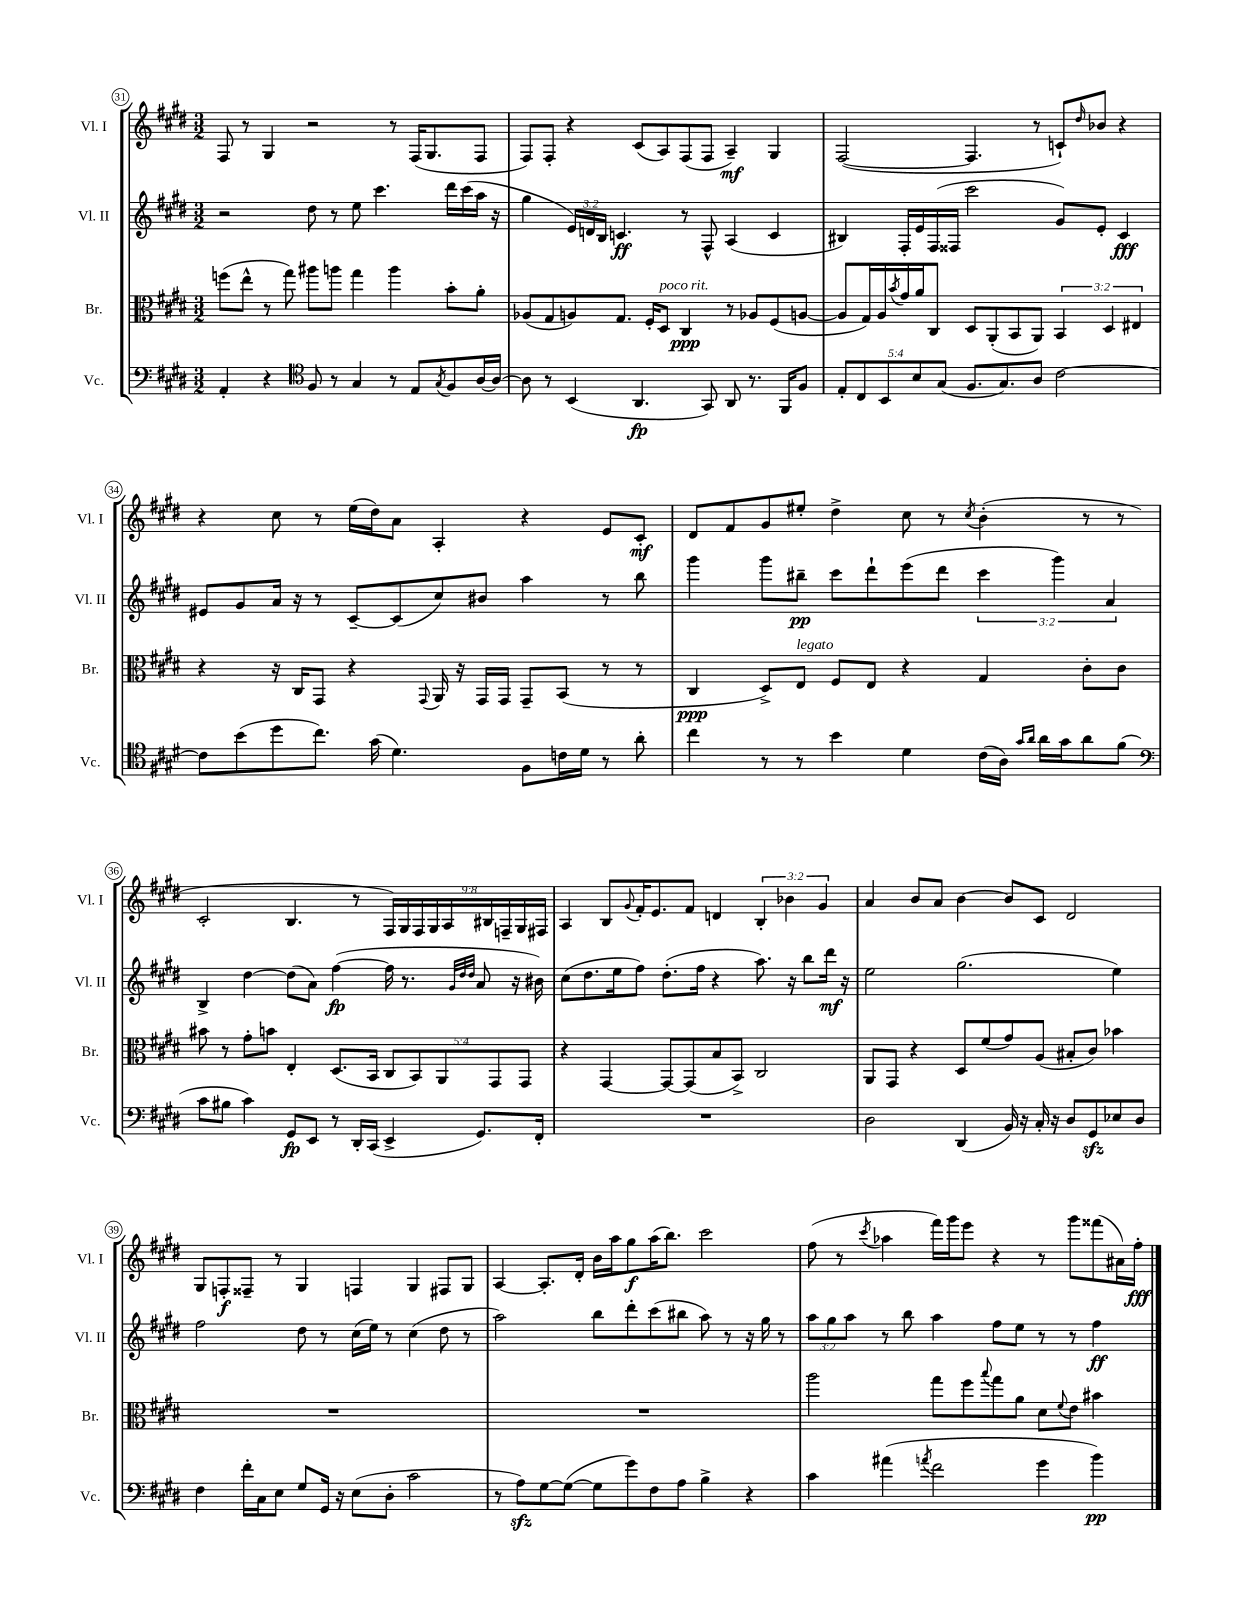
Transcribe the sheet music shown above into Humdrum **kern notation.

**kern	**kern	**kern	**kern
*staff4	*staff3	*staff2	*staff1
*clefF4	*clefC3	*clefG2	*clefG2
*k[f#c#g#d#]	*k[f#c#g#d#]	*k[f#c#g#d#]	*k[f#c#g#d#]
*M3/2	*M3/2	*M3/2	*M3/2
4AA'/	(8ff\L	2r	8F#/
.	8ee^^\J	.	8r
4r	8r	.	4G#/
.	8gg#\)	.	.
*clefC4	*	*	*
8F#/	8aa#\L	8dd#\	2r
8r	8aa\J	8r	.
4G#/	4gg#\	8ee\	.
.	.	4.ccc#\	.
8r	4aa\	.	8r
8E/L	.	.	(16F#/LK
.	.	.	8.G#/
8qG#/	.	.	.
8F#/	8b'\L	16ddd#\LL	.
.	.	(16ccc#\	.
[16A/L	8a'\J	16aa\JJ	8F#/J
16A/_JJ	.	16r	.
=	=	=	=
8A\]	(8A-/L	4gg#\	8F#/L)
8r	8G#/	.	8F#'/J
(4BB/	8A/)	24e/LL)	4r
.	.	24d/	.
.	.	24B/JJ	.
.	8.G#/J	4.c/	.
4.AA/	.	.	(8c#/L
.	16F#'/LK	.	.
.	8D#/J	.	8A/)
.	4C#/	8r	(8F#/
8GG#/)	.	8F#^^/	8F#/J
8AA/	8r	(4A/	4A~/)
8.r	8A-/L	.	.
.	(8F#/	4c/	4G#/
16FF#/LK	.	.	.
8F#/J	[8A/J	.	.
=	=	=	=
10E'/L	8A/]L	4B#/)	([2F#/
10C#/	.	.	.
.	16G#/L)	.	.
.	16A/	.	.
10BB/	.	.	.
.	8qb/	.	.
.	16g#/	16F#'/LL	.
10B/	.	.	.
.	16a/J	16e/	.
.	8C#/J	(16F#/	.
(10G#/J	.	.	.
.	.	16F##/JJ	.
8.F#/L	8D#/L	2ccc#\	4.F#/]
.	(8AA'/	.	.
8.G#/)	.	.	.
.	8BB/	.	.
8A/J	8AA/J)	.	8r
[2c#\	6BB/	8g#/L)	8c`/L)
.	.	.	16qqdd#/
.	.	8e'/J	8b-/J
.	6D#/	.	.
.	.	4c#/	4r
.	6E#/	.	.
=	=	=	=
8c#\]L	4r	8e#/L	4r
(8b\	.	8g#/	.
8dd#\	16r	16a/Jk	8cc#\
.	16C#/LK	16r	.
8.cc#\J)	8GG#/J	8r	8r
.	4r	[8c#~/L	(16ee\LL
(16g#\	.	.	16dd#\J)
4.d#\)	.	(8c#/]	8a\J
.	8qqGG#/	.	.
.	16AA/	8cc#/)	4A'/
.	16r	.	.
.	16GG#/LL	8b#/J	.
.	16GG#/JJ	.	.
8F#\L	8GG#~/L	4aa\	4r
16c\L	(8BB/J	.	.
16d#\JJ	.	.	.
8r	8r	8r	8e/L
8a'\	8r	8bb\	8c#'/J
=	=	=	=
4cc#\	4C#/	4ggg#\	8d#/L
.	.	.	8f#/
8r	8D#^/L)	8ggg#\L	8g#/
8r	8E/J	8bb#~\J	8ee#'/J
4b\	8F#/L	8ccc#\L	4dd#^\
.	8E/J	8ddd#`\	.
4d#\	4r	(8eee\	8cc#\
.	.	8ddd#\J	8r
.	.	.	8qcc#/
(16c#\LL	4G#/	6ccc#\	(4b'\
16A\JJ)	.	.	.
16qqg#/LL	.	.	.
16qqa/JJ	.	.	.
16a\LL	.	.	.
.	.	6ggg#\)	.
16g#\J	.	.	.
8a\	8c#'\L	.	8r
.	.	6a/	.
(8f#\J	8c#\J	.	8r
=	=	=	=
*clefF4	*	*	*
8c#\L	8b#\	4B^/	2c#'/
8B#\J	8r	.	.
4c#\)	8g#'\L	[4dd#\	.
.	8b\J	.	.
8GG#/L	4E'/	(8dd#\]L	4.B/
8EE/J	.	8a\J)	.
8r	(8.D#/L	([4ff#\	.
16DD#'/LL	.	.	8r
(16CC#/JJ	16BB/Jk	.	.
4EE^/	10C#/L	16ff#\]	18F#/LL)
.	.	.	18G#/
.	.	8.r	.
.	10BB/)	.	.
.	.	.	18F#/
.	.	.	18G#/
.	10AA/	.	.
.	.	.	18A/
.	.	32qqg#/LLL	.
.	.	32qqdd#/	.
.	.	32qqdd#/JJJ	.
8.GG#/L)	.	8a/	.
.	.	.	18B#/
.	10GG#/	.	.
.	.	.	18F~/
.	.	16r	.
.	.	.	18G#/
.	10GG#/J	.	.
16FF#'/Jk	.	16b#\)	.
.	.	.	18F#/JJ
=	=	=	=
1.r	4r	(8cc#\L	4A/
.	.	8.dd#\	.
.	[4GG#/	.	8B/L
.	.	16ee\k	.
.	.	.	8qqg#/
.	.	8ff#\J)	16f#'/K
.	.	.	8.e/
.	8GG#/_L	(8.dd#'\L	.
.	(8GG#/]	.	8f#/J
.	.	16ff#\Jk	.
.	8B/	4r	4d/
.	8BB^/J)	.	.
.	2C#/	8.aa\)	6B'/
.	.	.	6b-\
.	.	16r	.
.	.	8bb\L	.
.	.	.	6g#/
.	.	16ddd#\Jk	.
.	.	16r	.
=	=	=	=
2D#\	8AA/L	2ee\	4a/
.	8GG#/J	.	.
.	4r	.	8b/L
.	.	.	8a/J
(4DD#/	8D#/L	(2.gg#\	[4b\
.	(8f#/	.	.
16BB/)	8g#/)	.	8b/]L
16r	.	.	.
16C#'/	(8A/J	.	8c#/J
16r	.	.	.
8D#/L	8B#'/L	.	2d#/
8GG#/	8c#/J)	.	.
8E-/	4b-\	4ee\)	.
8D#/J	.	.	.
=	=	=	=
4F#\	1.r	2ff#\	8G#/L
.	.	.	8F'/
16f#'\LL	.	.	8F##~/J
16C#\J	.	.	.
8E\J	.	.	8r
8G#/L	.	8dd#\	4G#/
16GG#/Jk	.	8r	.
16r	.	.	.
(8E\L	.	(16cc#\LL	4F/
.	.	16ee\JJ)	.
8D#'\J	.	8r	.
2c#\	.	(4cc#\	4G#/
.	.	8dd#\	8F#/L
.	.	8r	8G#/J
=	=	=	=
8r	1.r	2aa\)	[4A/
8A\L)	.	.	.
[8G#\	.	.	8.A'/]L
(8G#\_J	.	.	.
.	.	.	16d#'/Jk
8G#\]L	.	8bb\L	16b\LL
.	.	.	16aa\J
8g#\)	.	8ddd#'\	8gg#\
8F#\	.	(8ccc#\	(16aa\K
.	.	.	8.bb\J)
8A\J	.	8bb#\J	.
4B^\	.	8aa\)	2ccc#\
.	.	8r	.
4r	.	16r	.
.	.	16gg#\	.
.	.	8r	.
=	=	=	=
4c#\	2aa\	12aa\L	(8ff#\
.	.	12gg#\	.
.	.	.	8r
.	.	12aa\J	.
.	.	.	8qccc#/
(4a#\	.	8r	4aa-\
.	.	8bb\	.
8qa/	.	.	.
2f#\	8gg#\L	4aa\	16fff#\LL)
.	.	.	16ggg#\J
.	8ff#\	.	8eee\J
.	8qqbb/	.	.
.	8gg#\	8ff#\L	4r
.	8a\J	8ee\J	.
4g#\	8d#\L	8r	8r
.	8qqf#/	.	.
.	8e\J	8r	8ggg#\L
4b\)	4b#\	4ff#\	(8fff##\
.	.	.	16a#\L)
.	.	.	16ff#'\JJ
==	==	==	==
*-	*-	*-	*-
